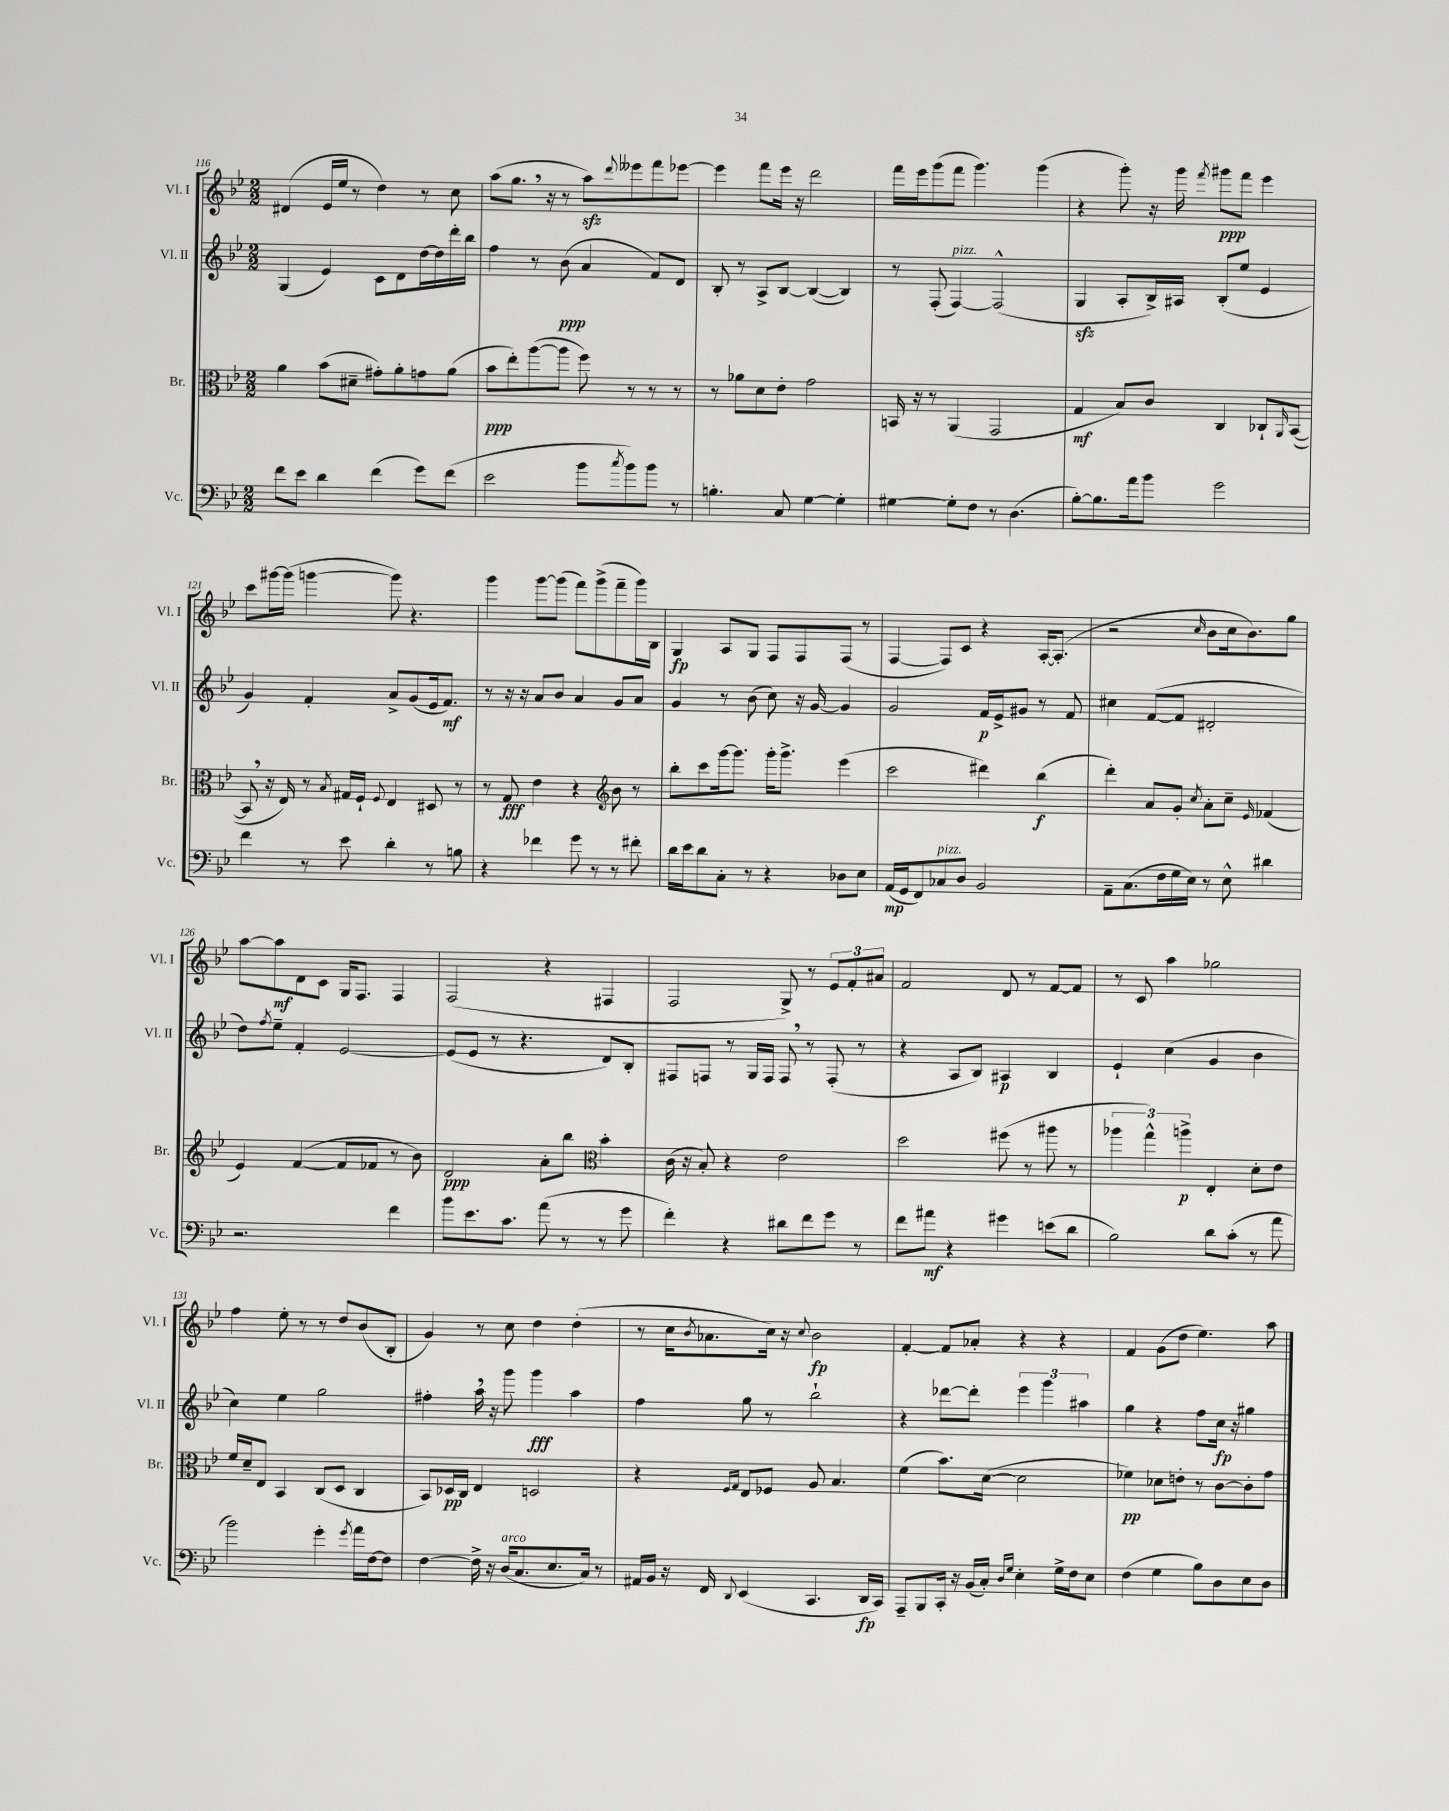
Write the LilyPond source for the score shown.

<<
\new StaffGroup <<
\new Staff = "s0" \with { instrumentName = "Vl. I" shortInstrumentName = "Vl. I" } {
    \clef treble \key bes \major \numericTimeSignature \time 2/2
    dis'4( ees'16 ees''16 r8 d''4) r8 c''8 |
    a''8( g''8. \breathe r16 r8 a''8\sfz) \appoggiatura { d'''8 } eeses'''8 f'''8 ees'''8~ |
    ees'''4 f'''8 ees'''16 r16 d'''2 |
    f'''16 ees'''16 g'''8( f'''8 g'''4.) g'''4( |
    r4 g'''8-.) r16 g'''16 \acciaccatura { f'''8 } gis'''8\ppp f'''8 ees'''4 |
    c'''8 gis'''16~ gis'''16( g'''4~ g'''8) r4. |
    g'''4 g'''8~ g'''8( f'''8) g'''8->( f'''8-- g'''16) bes16 |
    g4\fp a8 g8 f8 f8 f8( r8 |
    f4~ f8) c'8 r4 a16~-. a8.-.( |
    r2 \grace { c''16 } bes'8 c''16 bes'8.) g''8 |
    a''8~ a''8\mf d'8 c'8 g16 f8. f4 |
    f2( r4 fis4 |
    f2 g8->) r8 \tuplet 3/2 { ees'8 f'8-. ais'8 } |
    f'2 d'8 r8 f'8~ f'8 |
    r8 c'8 a''4 ges''2 |
    f''4 ees''8-. r8 r8 d''8 bes'8( bes8-. |
    g'4) r8 c''8 d''4 d''4-.( |
    r8 c''16 \acciaccatura { bes'8 } aes'8. c''16) r16 \appoggiatura { c''8 } bes'2\fp |
    f'4~-. f'8 aes'8-. r4 r4 |
    f'4 g'8( d''8 ees''4.) a''8 \bar "|." |
}
\new Staff = "s1" \with { instrumentName = "Vl. II" shortInstrumentName = "Vl. II" } {
    \clef treble \key bes \major \numericTimeSignature \time 2/2
    g4( ees'4) c'8 d'8 d''16~ d''16 d'''16-. bes''16 |
    f''4 r8 bes'8\ppp( a'4 f'8) d'8 |
    bes8-. r8 a8-> bes8~ bes4~( bes4) |
    r8 f8-.( f4~^\markup { \italic "pizz." }) f2-^( |
    g4\sfz a8-. bes16->) ais16 bes8-.( ees''8 ees'4 |
    g'4) f'4-. a'8-> g'8( ees'16 f'8.\mf) |
    r8 r16 r16 a'8 bes'8 a'4 g'8 a'8 |
    g'4 r8 bes'8( c''8) r16 g'16~ g'4 |
    g'2 f'16\p ees'16-> gis'8 r8 f'8 |
    cis''4 f'8~( f'8 dis'2-. |
    d''8) \acciaccatura { f''8 } ees''8-- f'4-. ees'2~ |
    ees'8( ees'8 r8 r4. d'8) bes8-. |
    fis8 f8 r8 g16 f16 f8 \breathe r8 f8-.( r8 |
    r4 a8 bes8) ais4\p bes4 |
    ees'4-! c''4( g'4 bes'4 |
    c''4) ees''4 g''2 |
    fis''4-. a''16 \breathe r16 g'''8 g'''4\fff a''4 |
    f''4 g''8 r8 bes''2-! |
    r4 des'''8~ des'''8-. \tuplet 3/2 { ees'''4 g'''4 ais''4 } |
    g''4 r4 f''8 c''16\fp r16 gis''4 \bar "|." |
}
\new Staff = "s2" \with { instrumentName = "Br." shortInstrumentName = "Br." } {
    \clef alto \key bes \major \numericTimeSignature \time 2/2
    a'4 bes'8( dis'8-- gis'8-.) a'8-. g'8 a'8( |
    bes'8\ppp ees''8-.) a''8~( a''8 f''8) r8 r8 r8 |
    r8 aes'8 d'8 ees'8-. g'2 |
    b,16 r16 r8 a,4( g,2 |
    g4\mf bes8) c'8 c4 ces8-! \grace { a,16 } bes,8~( |
    bes,8 \breathe r16 ees16) r8 \acciaccatura { bes8 } gis16 f16-! \appoggiatura { f8 } ees4 dis8 r8 |
    r8 g8\fff ees'4 r4 \clef treble bes'8 r8 |
    bes''8-. c'''8 g'''16~ g'''8. g'''16-. g'''8.-> ees'''4( |
    c'''2 dis'''4) bes''4\f( |
    d'''4-.) a'8 g'8-. \acciaccatura { c''8 } a'8-. c''8-- \grace { ees'16 } fes'4( |
    ees'4) f'4~( f'8 fes'8 r8 bes'8) |
    d'2\ppp a'8-. bes''8 \clef alto bes'4-. |
    c'16( r16 bes8-.) r4 ees'2 |
    d''2 fis''8( r8 ais''8 r8 |
    \tuplet 3/2 { aes''4 g''4-^) a''4->\p } ees4-. d'8-. ees'8 |
    f'16 d'16-- ees8 bes,4 c8( d8 c4 |
    bes,8) des16\pp c16 ees4 d2 |
    r4 \grace { f16 g16 } ees8 fes8 a8 bes4. |
    f'4( bes'8.) d'16~( d'2 |
    fes'4\pp) des'8 e'8-. r8 c'8~ c'8-. g'8 \bar "|." |
}
\new Staff = "s3" \with { instrumentName = "Vc." shortInstrumentName = "Vc." } {
    \clef bass \key bes \major \numericTimeSignature \time 2/2
    f'8 ees'8 d'4 f'4( g'8) f'8( |
    ees'2 bes'8 \acciaccatura { c''8 } bes'8) bes'8 r8 |
    b4.-. c8 g4~ g4-. |
    gis4~ gis8-. f8 r8 d4.( |
    bes8~-.) bes8. a'16 bes'8 g'2 |
    f'4 r8 ees'8 d'4-. r8 b8 |
    r4 fes'4 g'8 r8 r8 fis'8-. |
    d'16 ees'16 d'8 c8-. r8 r4 des8 ees8 |
    a,16\mp( g,16 f,8) ces8^\markup { \italic "pizz." } d8 bes,2 |
    a,8-- c8.( f16 g16 ees16) r8 ees8-^ dis'4 |
    r2. f'4 |
    bes'8 ees'8. c'8. a'8( r8 r8 g'8 |
    f'4-.) r4 dis'8 f'8 g'8 r8 |
    f'8 ais'8\mf r4 gis'4 e'8( d'8 |
    bes2) d'8 c'8-.( r8 a'8 |
    bes'2) g'4-. \acciaccatura { g'8 } a'16 f16~ f8 |
    f4~ f16-> r16 d16^\markup { \italic "arco" }( c8. ees8. c16) r8 |
    ais,16 bes,16 r16 f,16 \appoggiatura { d,8 } ees,4( c,4. d,16\fp c,16) |
    a,,8-- bes,,8 c,16-. r16 bes,16( c16-.) \grace { d16 g16 } ees4-. g16-> f16 ees8 |
    f4( g4 bes8) d8 ees8 d8 \bar "|." |
}
>>
>>
\layout { \context { \Score currentBarNumber = #116 } }
